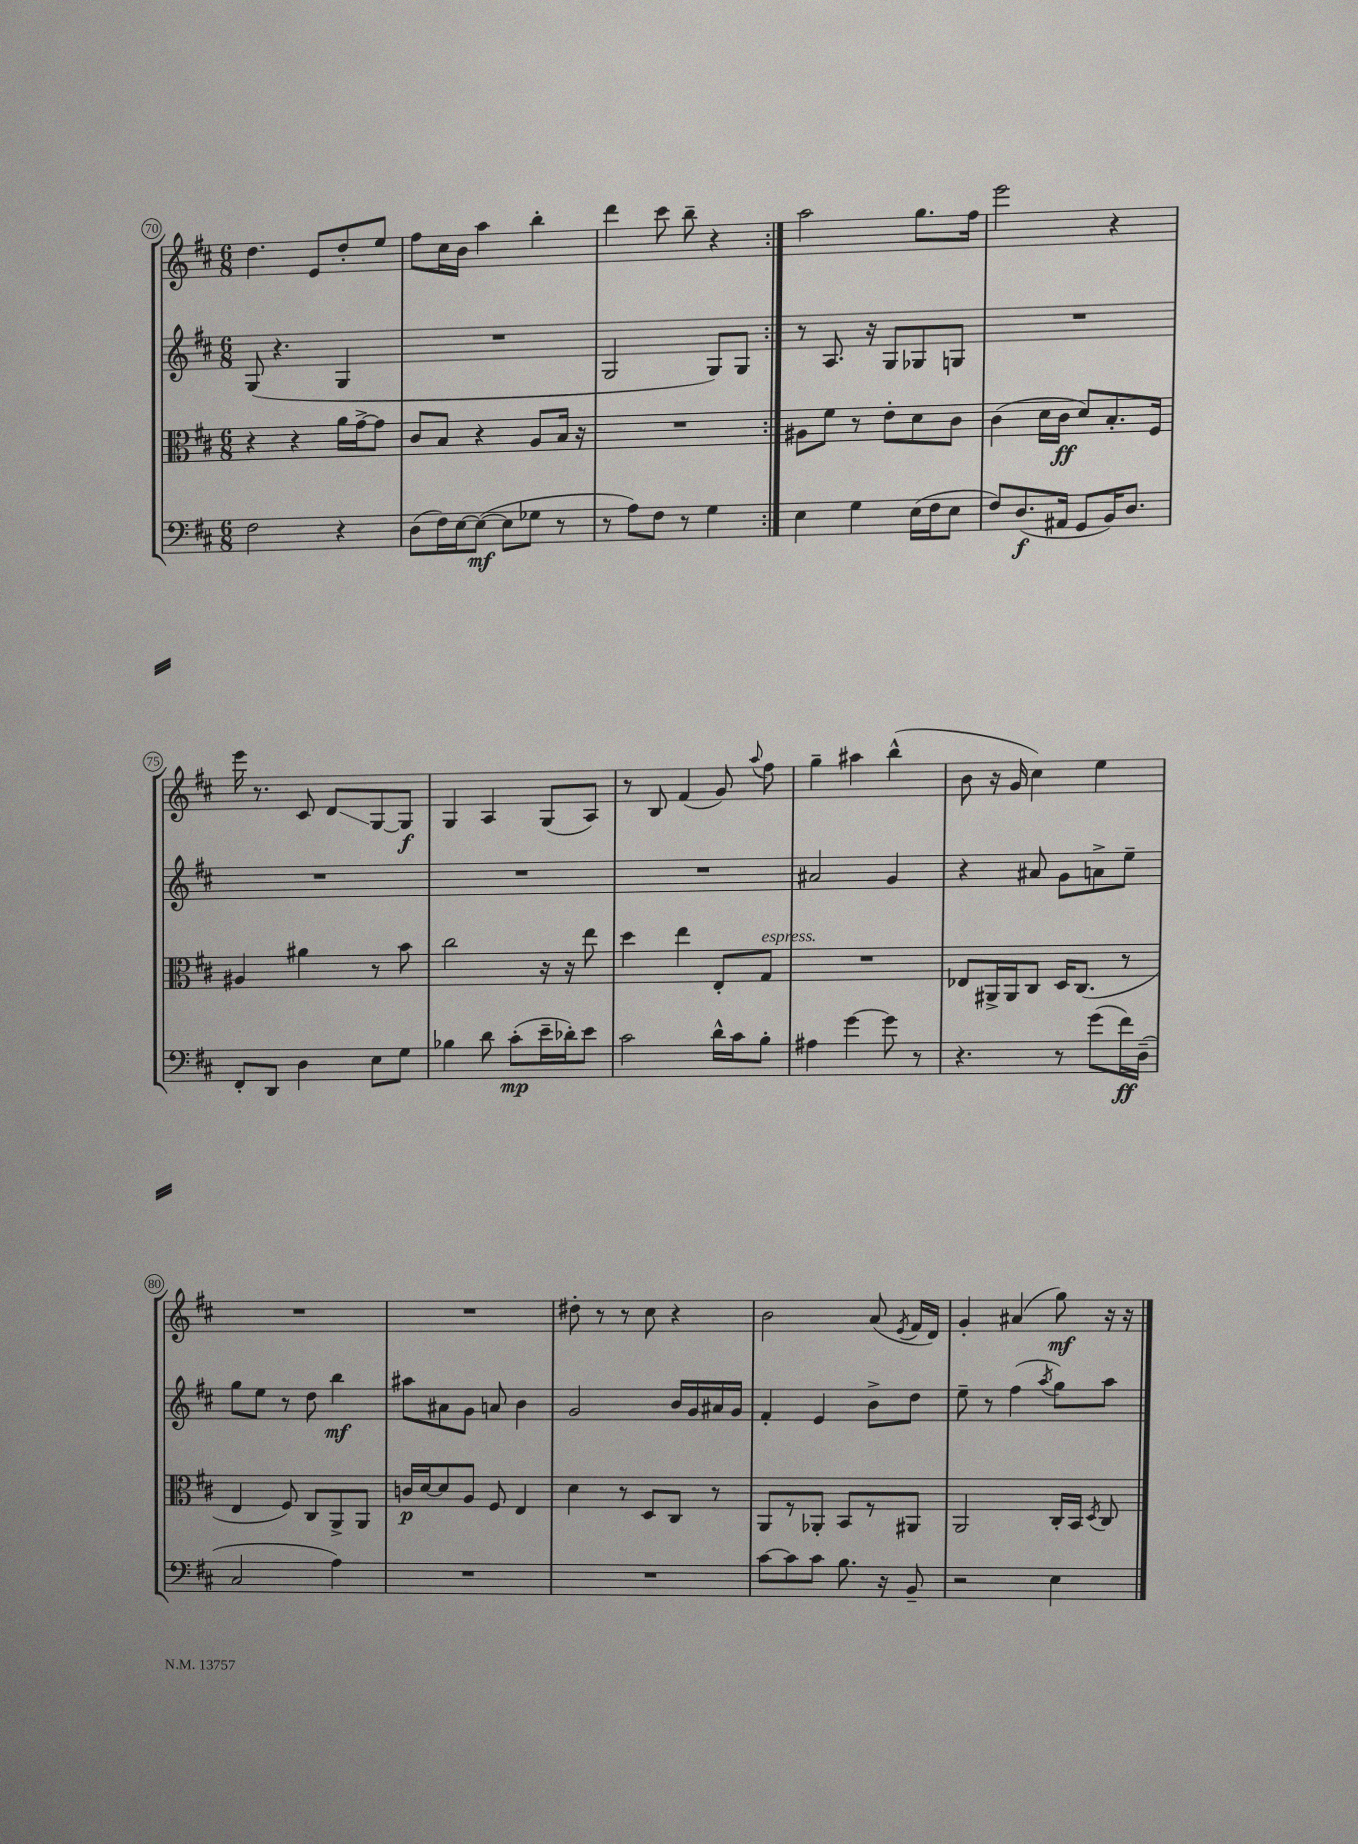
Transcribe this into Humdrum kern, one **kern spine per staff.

**kern	**kern	**kern	**kern
*staff4	*staff3	*staff2	*staff1
*clefF4	*clefC3	*clefG2	*clefG2
*k[f#c#]	*k[f#c#]	*k[f#c#]	*k[f#c#]
*M6/8	*M6/8	*M6/8	*M6/8
2F#\	4r	(8G/	4.dd\
.	.	4.r	.
.	4r	.	.
.	.	.	8e/L
4r	16a\LL	4G/	8dd'/
.	[16g^\J	.	.
.	8g\]J	.	8ee/J
=	=	=	=
(8D\L	8c#/L	2.r	8ff#\L
16F#\L)	8B/J	.	16cc#\L
[16E\J	.	.	16b\JJ
(8E\_J	4r	.	4aa\
8E\]L	.	.	.
8G-\J	8A/L	.	4bb'\
8r	16B/Jk	.	.
.	16r	.	.
=	=	=	=
8r	2.r	2G/	4ddd\
8A\L)	.	.	.
8F#\J	.	.	8ccc#\
8r	.	.	8bb~\
4G\	.	8G/L)	4r
.	.	8G/J	.
=:|!	=:|!	=:|!	=:|!
4E\	8A#\L	8r	2aa\
.	8f#\J	8.A/	.
4G\	8r	.	.
.	.	16r	.
.	8e'\L	8G/L	.
(16E\LL	8d\	8G-/	8.gg\L
16F#\J	.	.	.
8E\J	8c#\J	8G/J	.
.	.	.	16ff#\Jk
=	=	=	=
8F#/L)	(4c#\	2.r	2eee\
(8.D/	.	.	.
.	16d\LL	.	.
16AA#/Jk	16c#\JJ	.	.
8GG/L	8d/L)	.	.
16BB/K)	8.B'/	.	4r
8.D/J	.	.	.
.	16F#/Jk	.	.
=	=	=	=
8FF#'/L	4A#/	2.r	16eee\
.	.	.	8.r
8DD/J	.	.	.
4D\	4a#\	.	8c#/
.	.	.	8d/L
8E\L	8r	.	[8G/
8G\J	8b\	.	8G/]J
=	=	=	=
4B-\	2cc#\	2.r	4G/
8d\	.	.	4A/
(8c#'\L	.	.	.
16e~\L	16r	.	(8G/L
16d-'\J)	16r	.	.
8e\J	8ee\	.	8A/J)
=	=	=	=
2c#\	4dd\	2.r	8r
.	.	.	8B/
.	4ee\	.	(4f#/
16d^^\LL	8E'/L	.	8g/)
16c#\J	.	.	.
.	.	.	8qqaa/
8B'\J	8G/J	.	8ff#\
=	=	=	=
4A#\	2.r	2a#/	4gg~\
[4g\	.	.	4aa#\
8g\]	.	4g/	(4bb^^\
8r	.	.	.
=	=	=	=
4.r	8E-/L	4r	8b\
.	16AA#^/L	.	16r
.	16AA#/J	.	16g/
.	8C#/J	8a#/	4cc#\)
8r	16D/LK	8g\L	.
.	(8.C#/J	.	.
(8g\L	.	8a^\	4ee\
16f#\L)	8r	8ee~\J	.
(16D~\JJ	.	.	.
=	=	=	=
2C#/	4E/	8gg\L	2.r
.	.	8ee\J	.
.	8F#/)	8r	.
.	8C#/L	8dd\	.
4A\)	8AA^/	4bb\	.
.	8AA/J	.	.
=	=	=	=
2.r	16c/LL	8aa#\L	2.r
.	[16d/J	.	.
.	8d/]	8a#\	.
.	8A/J	8g\J	.
.	8F#/	8a/	.
.	4E/	4b\	.
=	=	=	=
2.r	4d\	2g/	8dd#'\
.	.	.	8r
.	8r	.	8r
.	8D/L	.	8cc#\
.	8C#/J	16b/LL	4r
.	.	16g/	.
.	8r	16a#/	.
.	.	16g/JJ	.
=	=	=	=
[8c#\L	8AA/L	4f#'/	2b\
8c#\]	8r	.	.
8c#\J	8AA-'/J	4e/	.
8.B\	8BB/L	.	.
.	8r	8b^\L	(8a/
16r	.	.	.
.	.	.	8qe/
8BB~/	8AA#/J	8dd\J	16f#/LL
.	.	.	16d/JJ)
=	=	=	=
2r	2AA/	8ee~\	4g'/
.	.	8r	.
.	.	(4ff#\	(4a#/
.	.	8qaa/	.
4E\	16C#'/LL	8gg\L)	8gg\)
.	16BB/JJ	.	.
.	8qD/	.	.
.	8C#/	8aa\J	16r
.	.	.	16r
==	==	==	==
*-	*-	*-	*-
